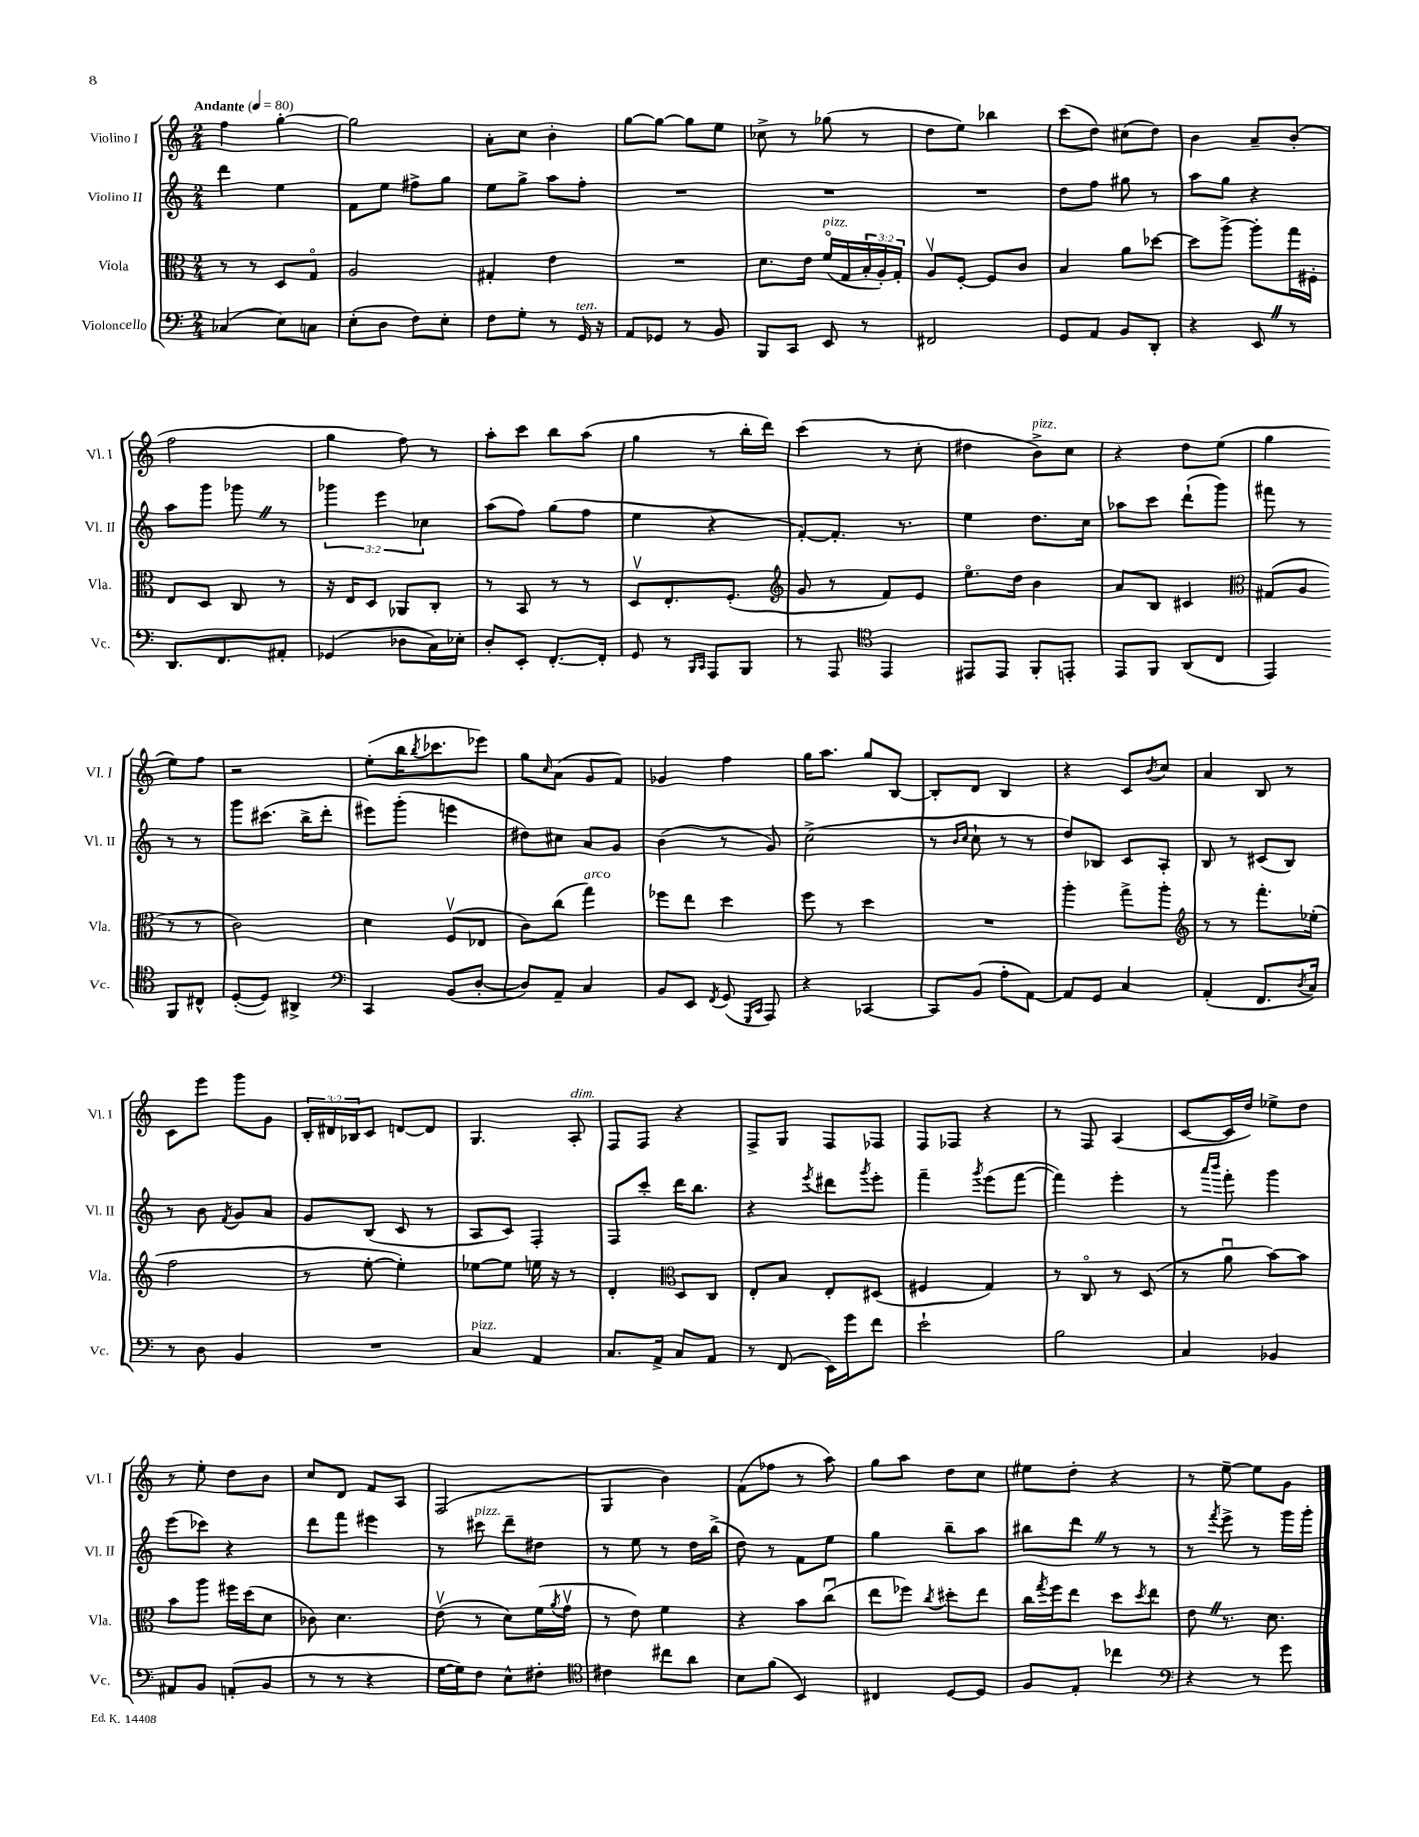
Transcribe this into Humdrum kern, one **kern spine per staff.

**kern	**kern	**kern	**kern
*staff4	*staff3	*staff2	*staff1
*clefF4	*clefC3	*clefG2	*clefG2
*k[]	*k[]	*k[]	*k[]
*M2/4	*M2/4	*M2/4	*M2/4
*MM80	*MM80	*MM80	*MM80
(4C-/	8r	4ddd\	4ff\
.	8r	.	.
8E\L)	8D/L	4ee\	[4gg'\
8C\J	8Go/J	.	.
=	=	=	=
(8E'\L	2A/	8f\L	2gg\]
8D\J	.	8ee\J	.
8F\L)	.	8ff#^\L	.
8E'\J	.	8gg\J	.
=	=	=	=
8F\L	4G#'/	8ee\L	8a'\L
8G'\J	.	8gg^\J	8cc\J
8r	4e\	8aa\L	4b'\
16GG/	.	8ff'\J	.
16r	.	.	.
=	=	=	=
8AA/L	2r	2r	[8gg\L
8GG-/J	.	.	8gg\_J
8r	.	.	8gg\]L
8BB/	.	.	8ee\J
=	=	=	=
8BBB/L	8.d\L	2r	8cc-^\
8CC/J	.	.	8r
.	16e\Jk	.	.
8EE/	(16fo/LL	.	(8gg-\
.	16G/	.	.
8r	24B'/	.	8r
.	24A'/)	.	.
.	24G'/JJ	.	.
=	=	=	=
2FF#/	8Av/L	2r	8dd\L
.	[8F'/J	.	8ee\J)
.	8F/]L	.	4bb-\
.	8c/J	.	.
=	=	=	=
8GG/L	4B/	8dd\L	(8ccc\L
8AA/J	.	8ff\J	8dd\J)
8BB/L	8a\L	8gg#\	(8cc#\L
8DD'/J	[8dd-\J	8r	8dd\J)
=	=	=	=
4r	8dd-\]L	8aa\L	4b\
.	[8aa^\J	8gg\J	.
8EE/	8aa'\]L	4r	8a~/L
8r	16gg\L	.	(8b'/J
.	16F#'\JJ	.	.
=	=	=	=
8.DD/L	8E/L	8aa\L	2ff\
.	8D/J	8ggg\J	.
8.FF/	.	.	.
.	8C/	8ggg-\	.
8AA#'/J	8r	8r	.
=	=	=	=
(4GG-/	16r	6ggg-\	4gg\
.	16E/LK	.	.
.	8D/J	.	.
.	.	6eee\	.
8D-\L	8AA-/L	.	8ff\)
.	.	6cc-\	.
16C\L)	8C'/J	.	8r
16E-'\JJ	.	.	.
=	=	=	=
8D'/L	8r	(8aa\L	8aa'\L
8EE'/J	8BB/	8ff\J)	8ccc\J
[8.FF'/L	8r	(8gg\L	8bb\L
.	8r	8ff\J	(8aa\J
16FF'/]Jk	.	.	.
=	=	=	=
8GG/	8Dv/L	4ee\	4gg\
8r	8.E'/	.	.
16qqBBB/LL	.	.	.
16qqCC/JJ	.	.	.
8AAA/L	.	4r	8r
.	(8.F'/J	.	.
8BBB/J	.	.	16bb'\LL
.	.	.	16ddd\JJ)
=	=	=	=
*	*clefG2	*	*
8r	8g/	[8f'/L)	(4ccc\
8AAA/	8r	8.f'/]J	.
*clefC4	*	*	*
4EE/	8f/L)	.	8r
.	.	8.r	.
.	8e/J	.	8cc'\
=	=	=	=
8EE#/L	8.eeo\L	4ee\	4dd#\
8EE#/J	.	.	.
.	16dd\Jk	.	.
8FF'/L	4b\	8.dd\L	8b^\L)
8EE'/J	.	.	8cc\J
.	.	16cc\Jk	.
=	=	=	=
8EE/L	8a/L	8aa-\L	4r
8FF/J	8B/J	8ccc\J	.
(8AA/L	4c#/	(8ddd`\L	8dd\L
8C/J	.	8ggg\J)	(8ee\J
=	=	=	=
*	*clefC3	*	*
4EE/)	(8G#/L	8fff#\	4gg\
.	8A/J	8r	.
8FF/L	8r	8r	8ee\L)
8C#^^/J	8r	8r	8ff\J
=	=	=	=
([8D'/L	2c\)	8ggg\L	2r
8D/]J)	.	(8.ccc#\J	.
4AA#^/	.	.	.
.	.	16bb^\LK	.
.	.	8ddd'\J	.
=	=	=	=
*clefF4	*	*	*
4CC/	4d\	8eee#\L)	(8ee'\L
.	.	(8ggg'\J	16bb\K
.	.	.	8qbb/
.	.	.	8.ccc-\
(8BB/L	(8Fv/L	4eee\	.
[8D'/J	8E-/J	.	8eee-\J)
=	=	=	=
8D/]L)	8c\L)	8dd#\L)	8gg\L
.	.	.	16qqcc/
8AA~/J	(8cc\J	8cc#\J	(8a\J
4C/	4gg\)	8a/L	8g/L
.	.	8g/J	8f/J)
=	=	=	=
8BB/L	8ff-\L	(4b\	4g-/
8EE/J	8ee\J	.	.
8qFF/	.	.	.
(8GG/	4dd\	8r	4ff\
16qqGGG/LL	.	.	.
16qqCC/JJ	.	.	.
8AAA/)	.	8g/)	.
=	=	=	=
4r	8ff\	(2cc^\	16gg\LK
.	.	.	8.aa\J
.	8r	.	.
[4CC-/	4dd\	.	8gg/L
.	.	.	[8B/J
=	=	=	=
8CC-/]L	2r	8r	8B'/]L
.	.	16qqb/LL	.
.	.	16qqcc/JJ	.
(8BB/J	.	8cc`\	8d/J
8A'\L	.	8r	4B/
[8AA\J)	.	8r	.
=	=	=	=
8AA/]L	4aa'\	8dd/L)	4r
8GG/J	.	8B-/J	.
4C/	8gg^\L	8c/L	8c/L
.	.	.	8qb/
.	8aa'\J	8A'/J	8cc/J
=	=	=	=
*	*clefG2	*	*
(4AA'/	8r	8B/	4a/
.	8r	8r	.
8.FF/L	8.fff'\L	(8c#/L	8B/
.	.	8B/J)	8r
8qD/	.	.	.
16C/Jk)	(16ee-'\Jk	.	.
=	=	=	=
8r	2ff\	8r	8c\L
8D\	.	8b\	8eee\J
.	.	8qf/	.
4BB/	.	8g/L	8ggg\L
.	.	8a/J	8g\J
=	=	=	=
2r	8r	8g/L	24B'/LL
.	.	.	24d#/
.	.	.	24B-/J
.	[8ee'\	(8B/J	8c/J
.	4ee'\])	8c/	[8d/L
.	.	8r	8d/]J
=	=	=	=
4C/	[8ee-\L	8A/L	4.G/
.	8ee-\]J	8c/J)	.
4AA/	16ee\	4F'/	.
.	16r	.	.
.	8r	.	8A'/
=	=	=	=
8.C/L	4d'/	8F/L	8F/L
.	.	8ccc'/J	8F/J
16AA^/Jk	.	.	.
*	*clefC3	*	*
8C/L	8D/L	16ddd\LK	4r
.	.	8.bb\J	.
8AA/J	8C/J	.	.
=	=	=	=
8r	8E'/L	4r	8F^/L
(8FF/	8B/J	.	8G/J
.	.	8qeee/	.
16EE\LL)	8E'/L	8ddd#\L	8F/L
16g\J	.	.	.
.	.	8qggg/	.
8f\J	(8D#/J	8eee'\J	8F-/J
=	=	=	=
2e`\	4F#/	4fff~\	8F/L
.	.	.	8F-/J
.	.	8qggg/	.
.	4G/)	(8eee\L	4r
.	.	[8fff\J	.
=	=	=	=
2B\	8r	4fff\])	8r
.	8Co/	.	8F/
.	8r	4eee'\	(4A/
.	(8D/	.	.
=	=	=	=
4C/	8r	8r	[8c/L
.	.	16qqaaa/LL	.
.	.	16qqbbb/JJ	.
.	8au\	8fff'\	16c/]L
.	.	.	16dd/JJ)
4BB-/	[8b\L)	4ggg\	8ee-^\L
.	8b\]J	.	8dd\J
=	=	=	=
8AA#/L	8b\L	(8eee\L	8r
8BB/J	8aa\J	8ccc-\J)	8ee'\
(8AA'/L	16ff#\LL	4r	8dd\L
.	(16dd\J	.	.
8BB/J	8d\J	.	8b\J
=	=	=	=
8r	8c-\)	8ddd\L	8cc/L
8r	4.d\	8fff\J	8d/J
4r	.	4eee#\	8f/L
.	.	.	8A/J
=	=	=	=
[16G\LL	(8ev\	8r	(2F/
16G\]J)	.	.	.
8F\J	8r	8ccc#\	.
8E^^\L	8d\L)	8ddd~\L	.
8F#'\J	(16f\L	8dd#\J	.
.	8qa/	.	.
.	16gv\JJ	.	.
=	=	=	=
*clefC4	*	*	*
4c#\	8r	8r	4G/
.	8e\)	8ee\	.
8cc#\L	4f\	8r	4b\)
8a\J	.	16dd\LL	.
.	.	(16bb^\JJ	.
=	=	=	=
8B\L	4r	8dd\)	(8f\L
(8f\J	.	8r	8ff-\J
4BB/)	8b\L	8f\L	8r
.	(8ccu\J	8ee\J	8aa\)
=	=	=	=
4C#/	8ee\L	4gg\	8gg\L
.	8ff-\J)	.	8aa\J
.	8qcc/	.	.
[8D/L	8dd#'\L	8bb~\L	8dd\L
8D/]J	8ee\J	8aa\J	8cc\J
=	=	=	=
8F/L	16cc\LL	8bb#\L	8ee#\L
.	8qgg/	.	.
.	16ff\J	.	.
8E'/J	8ee\J	8ddd\J	8dd'\J
4cc-\	8dd\L	8r	4r
.	8qdd/	.	.
.	8ee\J	8r	.
=	=	=	=
*clefF4	*	*	*
4r	8e\	8r	8r
.	.	8qfff/	.
.	8.r	8eee^\	[8ee~\
8r	.	8r	8ee\]L
.	8.d\	.	.
8g\	.	16ggg\LL	8g\J
.	.	16ggg'\JJ	.
==	==	==	==
*-	*-	*-	*-
